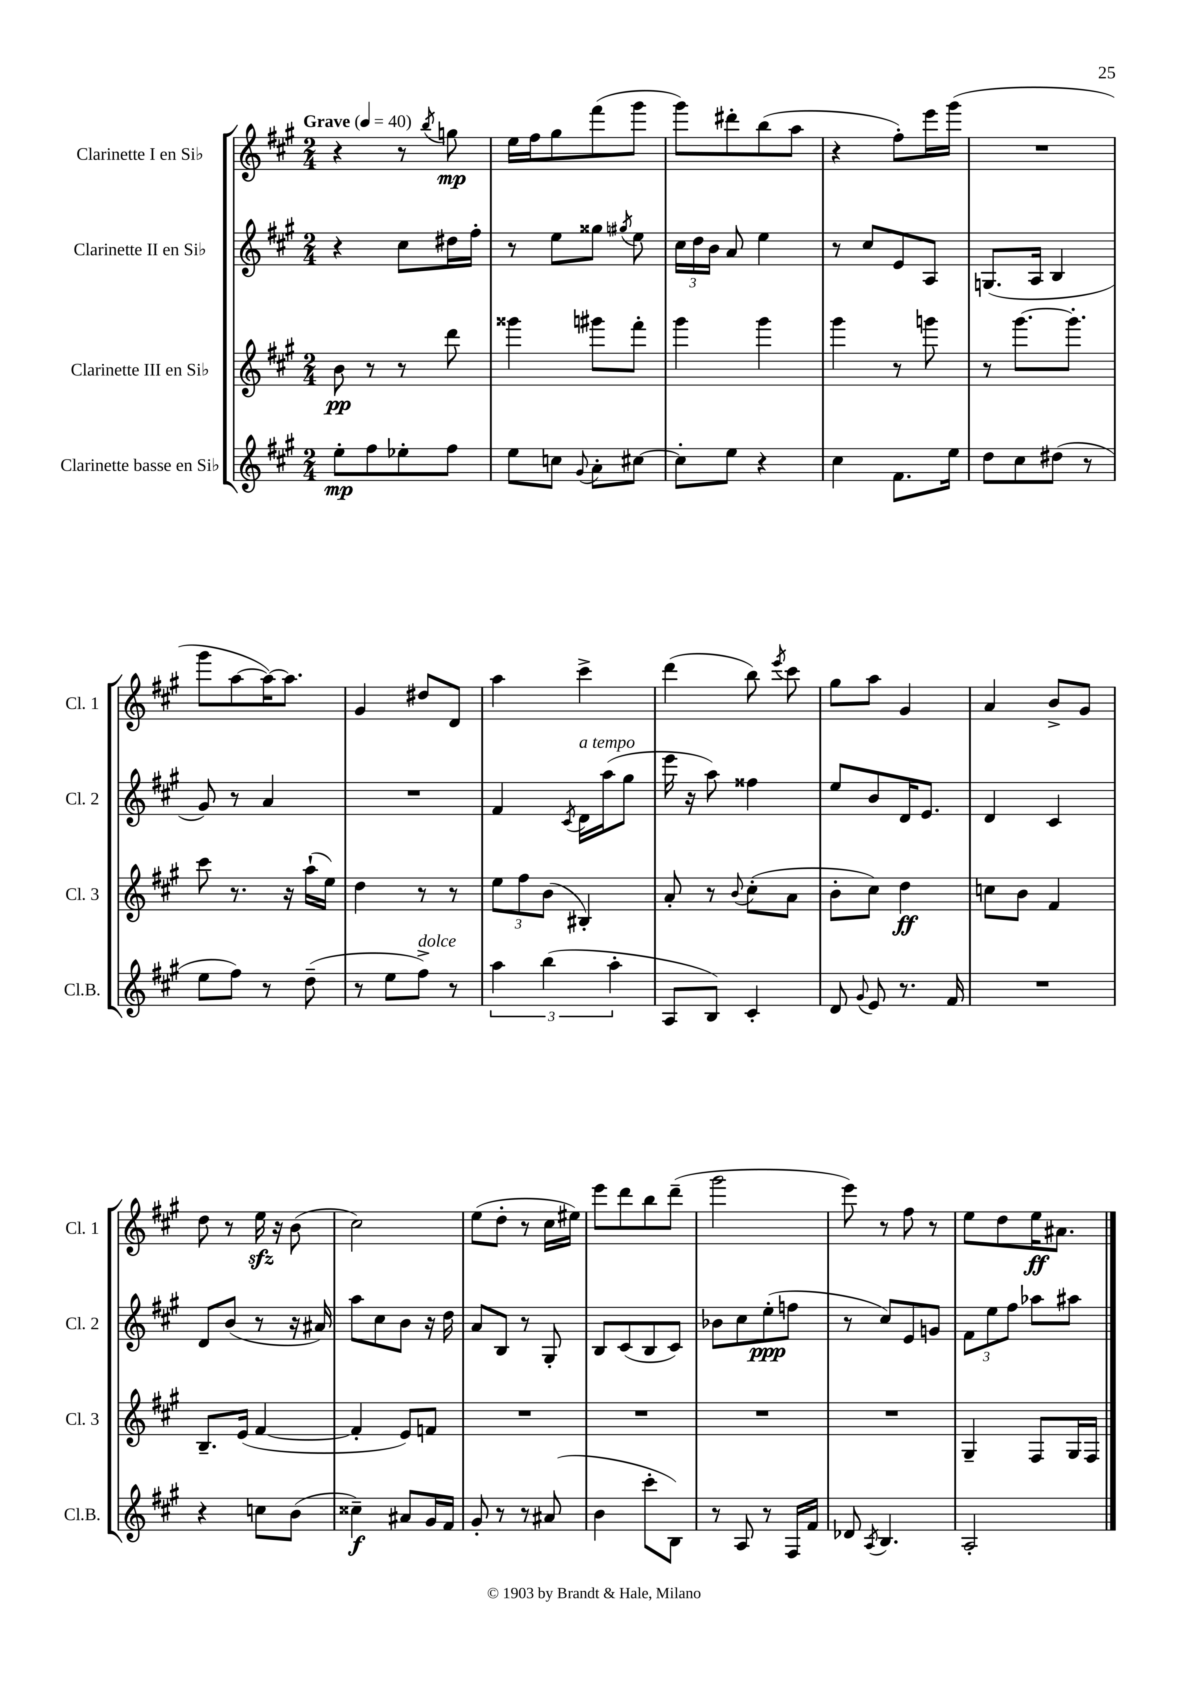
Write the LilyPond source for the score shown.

<<
\new StaffGroup <<
\new Staff = "s0" \with { instrumentName = "Clarinette I en Sib" shortInstrumentName = "Cl. 1" } {
    \clef treble \key a \major \numericTimeSignature \time 2/4 \tempo "Grave" 4 = 40
    \autoBeamOff r4 r8 \acciaccatura { b''8 } g''8\mp |
    e''16[ fis''16 gis''8 fis'''8( gis'''8] |
    gis'''8[) dis'''8-. b''8( a''8] |
    r4 fis''8[-.) e'''16 gis'''16]( |
    R2 |
    gis'''8[ a''8~ a''16~) a''8.] |
    gis'4 dis''8[ d'8] |
    a''4 cis'''4-> |
    d'''4( b''8) \acciaccatura { e'''8 } cis'''8 |
    gis''8[ a''8] gis'4 |
    a'4 b'8[-> gis'8] |
    d''8 r8 e''16\sfz r16 b'8( |
    cis''2) |
    e''8[( d''8]-. r8 cis''16[ eis''16]) |
    e'''8[ d'''8 b''8 d'''8]--( |
    gis'''2 |
    e'''8) r8 fis''8 r8 |
    e''8[ d''8 e''16\ff ais'8.] \bar "|." |
}
\new Staff = "s1" \with { instrumentName = "Clarinette II en Sib" shortInstrumentName = "Cl. 2" } {
    \clef treble \key a \major \numericTimeSignature \time 2/4
    \autoBeamOff r4 cis''8[ dis''16 fis''16]-. |
    r8 e''8[ gisis''8] \acciaccatura { gis''8 } e''8 |
    \tuplet 3/2 { cis''16[ d''16 b'16] } a'8 e''4 |
    r8 cis''8[ e'8 a8] |
    g8.[( a16] b4 |
    gis'8) r8 a'4 |
    R2 |
    fis'4 \acciaccatura { cis'8 } d'16[^\markup { \italic "a tempo" } a''16( gis''8] |
    e'''16 r16 a''8) fisis''4 |
    e''8[ b'8 d'16 e'8.] |
    d'4 cis'4 |
    d'8[ b'8]( r8 r16 ais'16) |
    a''8[ cis''8 b'8] r16 d''16 |
    a'8[ b8] r8 gis8-. |
    b8[ cis'8( b8 cis'8]) |
    bes'8[ cis''8 e''8-.\ppp( f''8] |
    r8 cis''8[) e'8 g'8] |
    \tuplet 3/2 { fis'8[ e''8 fis''8] } aes''8[ ais''8] \bar "|." |
}
\new Staff = "s2" \with { instrumentName = "Clarinette III en Sib" shortInstrumentName = "Cl. 3" } {
    \clef treble \key a \major \numericTimeSignature \time 2/4
    \autoBeamOff b'8\pp r8 r8 d'''8 |
    gisis'''4 gis'''8[ fis'''8]-. |
    gis'''4 gis'''4 |
    gis'''4 r8 g'''8 |
    r8 gis'''8.[~ gis'''8.]-. |
    cis'''8 r8. r16 a''16[-!( e''16]) |
    d''4 r8 r8 |
    \tuplet 3/2 { e''8[ fis''8 b'8]( } bis4-.) |
    a'8-. r8 \appoggiatura { b'8 } cis''8[-.( a'8] |
    b'8[-. cis''8]) d''4\ff |
    c''8[ b'8] fis'4 |
    b8.[-- e'16]( fis'4~ |
    fis'4-. e'8[) f'8] |
    R2 |
    R2 |
    R2 |
    R2 |
    gis4-- fis8[ gis16 fis16] \bar "|." |
}
\new Staff = "s3" \with { instrumentName = "Clarinette basse en Sib" shortInstrumentName = "Cl.B." } {
    \clef treble \key a \major \numericTimeSignature \time 2/4
    \autoBeamOff e''8[-.\mp fis''8 ees''8-. fis''8] |
    e''8[ c''8] \appoggiatura { gis'8 } a'8[-. cis''8]~ |
    cis''8[-. e''8] r4 |
    cis''4 fis'8.[ e''16] |
    d''8[ cis''8 dis''8]( r8 |
    e''8[ fis''8]) r8 d''8--( |
    r8 e''8[ fis''8]->^\markup { \italic "dolce" }) r8 |
    \tuplet 3/2 { a''4 b''4( a''4-. } |
    a8[ b8]) cis'4-. |
    d'8 \appoggiatura { gis'8 } e'8 r8. fis'16 |
    R2 |
    r4 c''8[ b'8]( |
    cisis''4--\f) ais'8[ gis'16 fis'16] |
    gis'8-. r8 r8 ais'8( |
    b'4 cis'''8[-. b8]) |
    r8 a8 r8 fis16[ fis'16] |
    des'8 \acciaccatura { a8 } b4. |
    a2-. \bar "|." |
}
>>
>>
\layout { \context { \Score \remove "Bar_number_engraver" } }
